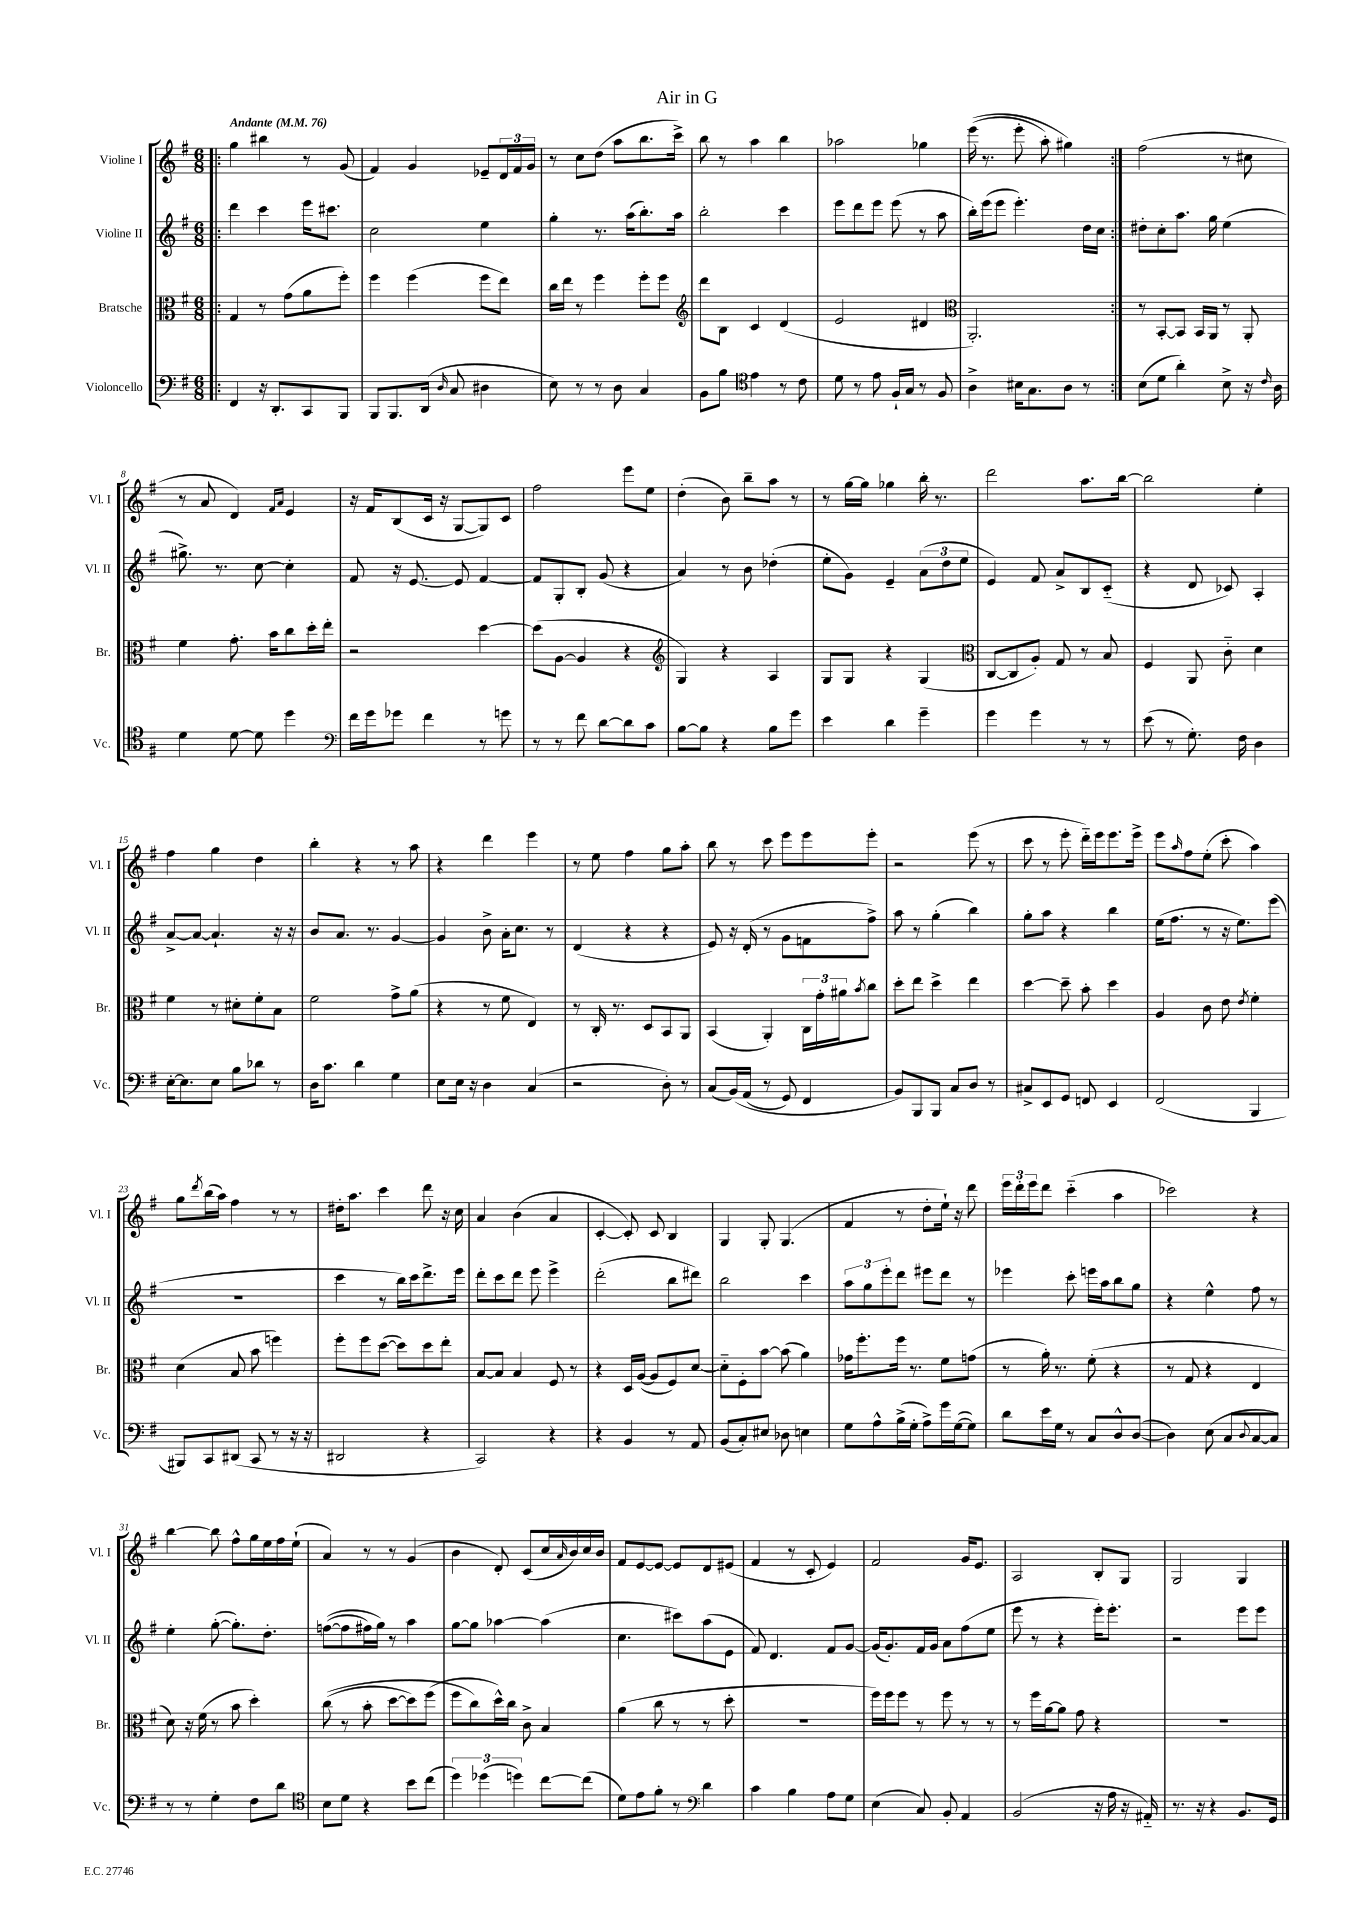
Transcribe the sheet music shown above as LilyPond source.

\header { title = "Air in G" }
<<
\new StaffGroup <<
\new Staff = "s0" \with { instrumentName = "Violine I" shortInstrumentName = "Vl. I" } {
    \clef treble \key g \major \numericTimeSignature \time 6/8 \tempo "Andante" 4 = 76
    \repeat volta 2 { \bar ".|:" g''4 bis''4 r8 g'8( |
    fis'4) g'4 ees'8-- \tuplet 3/2 { d'16 fis'16 g'16 } |
    r8 c''8 d''8( a''8 b''8. c'''16->) |
    b''8 r8 a''4 b''4 |
    aes''2 ges''4 |
    e'''16(\( r8. e'''8-. a''8-.) gis''4\) | }
    fis''2( r8 cis''8 |
    r8 a'8 d'4) \grace { fis'16 a'16 } e'4 |
    r16 fis'16 b8( c'16 r16 g8~ g8) c'8 |
    fis''2 e'''8 e''8 |
    d''4-.( b'8) b''8-- a''8 r8 |
    r8 g''16~ g''16 ges''4 b''16-. r8. |
    d'''2 a''8. b''16~ |
    b''2 e''4-. |
    fis''4 g''4 d''4 |
    b''4-. r4 r8 a''8 |
    r4 d'''4 e'''4 |
    r8 e''8 fis''4 g''8 a''8-. |
    b''8 r8 c'''8 e'''8 e'''8 e'''8-. |
    r2 e'''8( r8 |
    c'''8 r8 e'''8-. d'''16-_) e'''16 e'''8. e'''16-> |
    e'''8 \grace { a''16 } fis''8 e''8-.( c'''8-. a''4) |
    g''8 \acciaccatura { d'''8 } b''16( a''16) fis''4 r8 r8 |
    dis''16-. a''8. c'''4 d'''8 r16 c''16 |
    a'4 b'4( a'4 |
    c'4~-. c'8-.) c'8 b4 |
    g4 g8-. g4.( |
    fis'4 r8 d''8-. e''16-!) r16 d'''8 |
    \tuplet 3/2 { e'''16 d'''16-. e'''16 } d'''8 c'''4-_( a''4 |
    ces'''2) r4 |
    b''4~ b''8 fis''8-^ g''16 e''16 fis''16 e''16-!( |
    a'4) r8 r8 g'4( |
    b'4 d'8-.) c'8( c''16 \grace { a'16 } b'16) c''16 b'16 |
    fis'8 e'8~ e'8~ e'8 d'8 eis'8( |
    fis'4 r8 c'8-. e'4) |
    fis'2 g'16 e'8. |
    a2 b8-. g8 |
    g2 g4 \bar "|." |
}
\new Staff = "s1" \with { instrumentName = "Violine II" shortInstrumentName = "Vl. II" } {
    \clef treble \key g \major \numericTimeSignature \time 6/8
    \repeat volta 2 { \bar ".|:" d'''4 c'''4 e'''16 cis'''8. |
    c''2 e''4 |
    g''4-. r8. a''16( b''8.-.) a''16 |
    b''2-. c'''4 |
    e'''8 d'''8 e'''8 e'''8( r8 a''8 |
    b''16-.) e'''16( e'''8 e'''4.-.) d''16 c''16 | }
    dis''8-. c''8-. a''8. g''16 e''4( |
    gis''8.->) r8. c''8~ c''4-. |
    fis'8 r16 e'8.~ e'8 fis'4~ |
    fis'8 g8-. b8-. g'8( r4 |
    a'4) r8 b'8 des''4-.( |
    e''8-. g'8) e'4-- \tuplet 3/2 { a'8( d''8 e''8 } |
    e'4) fis'8 a'8-> b8 c'8-_( |
    r4 d'8 ces'8) a4-. |
    a'8~-> a'8~ a'4.-! r16 r16 |
    b'8 a'8. r8. g'4~ |
    g'4 b'8-> a'16-. c''8. r8 |
    d'4( r4 r4 |
    e'8) r16 d'16-.( r8 g'8 f'8 fis''8->) |
    a''8 r8 g''4-.( b''4) |
    g''8-. a''8 r4 b''4 |
    e''16( fis''8. r8 r16 e''8.) e'''8( |
    R2. |
    c'''4 r8 b''16) c'''16 d'''8.-> e'''16 |
    d'''8-. c'''8 d'''8 e'''8 e'''4-> |
    d'''2-.( b''8 dis'''8) |
    b''2 c'''4 |
    \tuplet 3/2 { a''8 g''8 e'''8-. } d'''8 eis'''8 d'''8 r8 |
    ees'''4 c'''8-. e'''16 a''16 b''8 g''8 |
    r4 e''4-^ fis''8 r8 |
    e''4-. g''8~-.( g''8.-.) d''8.-. |
    f''8~(\( f''8 fis''16) g''16\) r8 a''4 |
    g''8~ g''8 aes''4~ aes''4( |
    c''4. cis'''8) a''8( e'8 |
    fis'8) d'4. fis'8 g'8~ |
    g'16( g'8.-.) fis'16 g'16 a'8 fis''8( e''8 |
    e'''8 r8 r4 e'''16-.) e'''8.-. |
    r2 e'''8 e'''8 \bar "|." |
}
\new Staff = "s2" \with { instrumentName = "Bratsche" shortInstrumentName = "Br." } {
    \clef alto \key g \major \numericTimeSignature \time 6/8
    \repeat volta 2 { \bar ".|:" g4 r8 g'8( a'8 fis''8-.) |
    fis''4 fis''4( fis''8 e''8) |
    c''16 e''16 r8 fis''4 fis''8-. fis''8 |
    \clef treble d'''8 b8 c'4 d'4( |
    e'2 dis'4 |
    \clef alto a,2.-.) | }
    r8 b,8~-. b,8 b,16 a,16 r8 a,8-. |
    fis'4 g'8.-. b'16 c''8 d''16-. e''16-. |
    r2 d''4~ |
    d''8( a8~ a4 r4 |
    \clef treble g4) r4 a4 |
    g8 g8 r4 g4( |
    \clef alto c8~ c8 a8-.) g8 r8 b8 |
    fis4 a,8 c'8-_ d'4 |
    fis'4 r8 dis'8-. fis'8-. b8 |
    fis'2 g'8-> a'8( |
    r4 r8 fis'8 e4) |
    r8 c16-. r8. d8 b,8 a,8 |
    b,4( a,4-.) \tuplet 3/2 { c16 g'16-. ais'16 } \acciaccatura { b'8 } c''8 |
    d''8-. e''8 d''4-> e''4 |
    d''4~ d''8-- b'8-. d''4 |
    a4 c'8 e'8 \acciaccatura { e'8 } fis'4-. |
    d'4( b8 b'8 f''4) |
    fis''8-. fis''8 d''8~( d''8) d''8 e''8-. |
    b8~ b8 b4 fis8 r8 |
    r4 d16 a16~( a8 fis8) d'8~ |
    d'8-_ fis8-. b'8~ b'8( a'4) |
    ges'16 fis''8.-. fis''16 r8. fis'8 g'8( |
    r8 a'16-.) r8. fis'8-.( r4 |
    r8 g8 r4 e4 |
    d'8) r16 fis'16( r8 b'8 d''4-.) |
    c''8(\( r8 b'8-. d''8~ d''8) fis''8( |
    fis''8 c''8\) d''16-^) c''16 c'8-> b4 |
    a'4( c''8 r8 r8 d''8-. |
    R2. |
    fis''16) fis''16 fis''8 r8 fis''8 r8 r8 |
    r8 fis''16 a'16~ a'8 g'8 r4 |
    R2. \bar "|." |
}
\new Staff = "s3" \with { instrumentName = "Violoncello" shortInstrumentName = "Vc." } {
    \clef bass \key g \major \numericTimeSignature \time 6/8
    \repeat volta 2 { \bar ".|:" fis,4 r16 d,8.-. c,8 b,,8 |
    b,,8 b,,8. d,16( \grace { d16 } c8 dis4 |
    e8) r8 r8 d8 c4 |
    b,8 b8 \clef tenor e'4 r8 c'8 |
    d'8 r8 e'8 fis16-! g16 r8 fis8 |
    a4-> bis16 g8. a8 r8 | }
    b8( d'8 a'4-.) b8-> r16 \grace { c'16 } a16 |
    d'4 d'8~ d'8 d''4 |
    \clef bass fis'16 g'16 ges'8 fis'4 r8 g'8 |
    r8 r8 fis'8 d'8~ d'8 c'8 |
    b8~ b8 r4 b8 g'8 |
    e'4 d'4 g'4-- |
    g'4 g'4 r8 r8 |
    e'8( r8 g8.-.) fis16 d4 |
    e16~-. e8. e8 b8 des'8 r8 |
    d16 c'8. d'4 g4 |
    e8 e16 r16 d4 c4( |
    r2 d8-.) r8 |
    c8( b,16)\( a,16( r8 g,8) fis,4 |
    b,8\) b,,8 b,,8 c8 d8 r8 |
    cis8-> e,8 g,8 f,8 e,4 |
    fis,2( b,,4 |
    bis,,8) c,8 dis,8( c,8 r8 r16 r16 |
    dis,2 r4 |
    c,2) r4 |
    r4 b,4 r8 a,8 |
    b,8( c8-.) eis8 des8 e4 |
    g8 a8-^ b16->( g16-. a8->) g'16 g16~( g8) |
    d'8 e'16 g16 r8 c8 d8-^ d8~( |
    d4) e8( c8 \appoggiatura { d8 } c8~ c8) |
    r8 r8 g4-. fis8 d'8 |
    \clef tenor b8 d'8 r4 b'8 c''8( |
    \tuplet 3/2 { d''4) des''4( d''4) } c''8~ c''8( |
    d'8) e'8 fis'8-. r8 \clef bass d'4 |
    c'4 b4 a8 g8 |
    e4( c8) b,8-. a,4 |
    b,2( r16 a16 r16 ais,16-_) |
    r8. r16 r4 b,8. g,16 \bar "|." |
}
>>
>>
